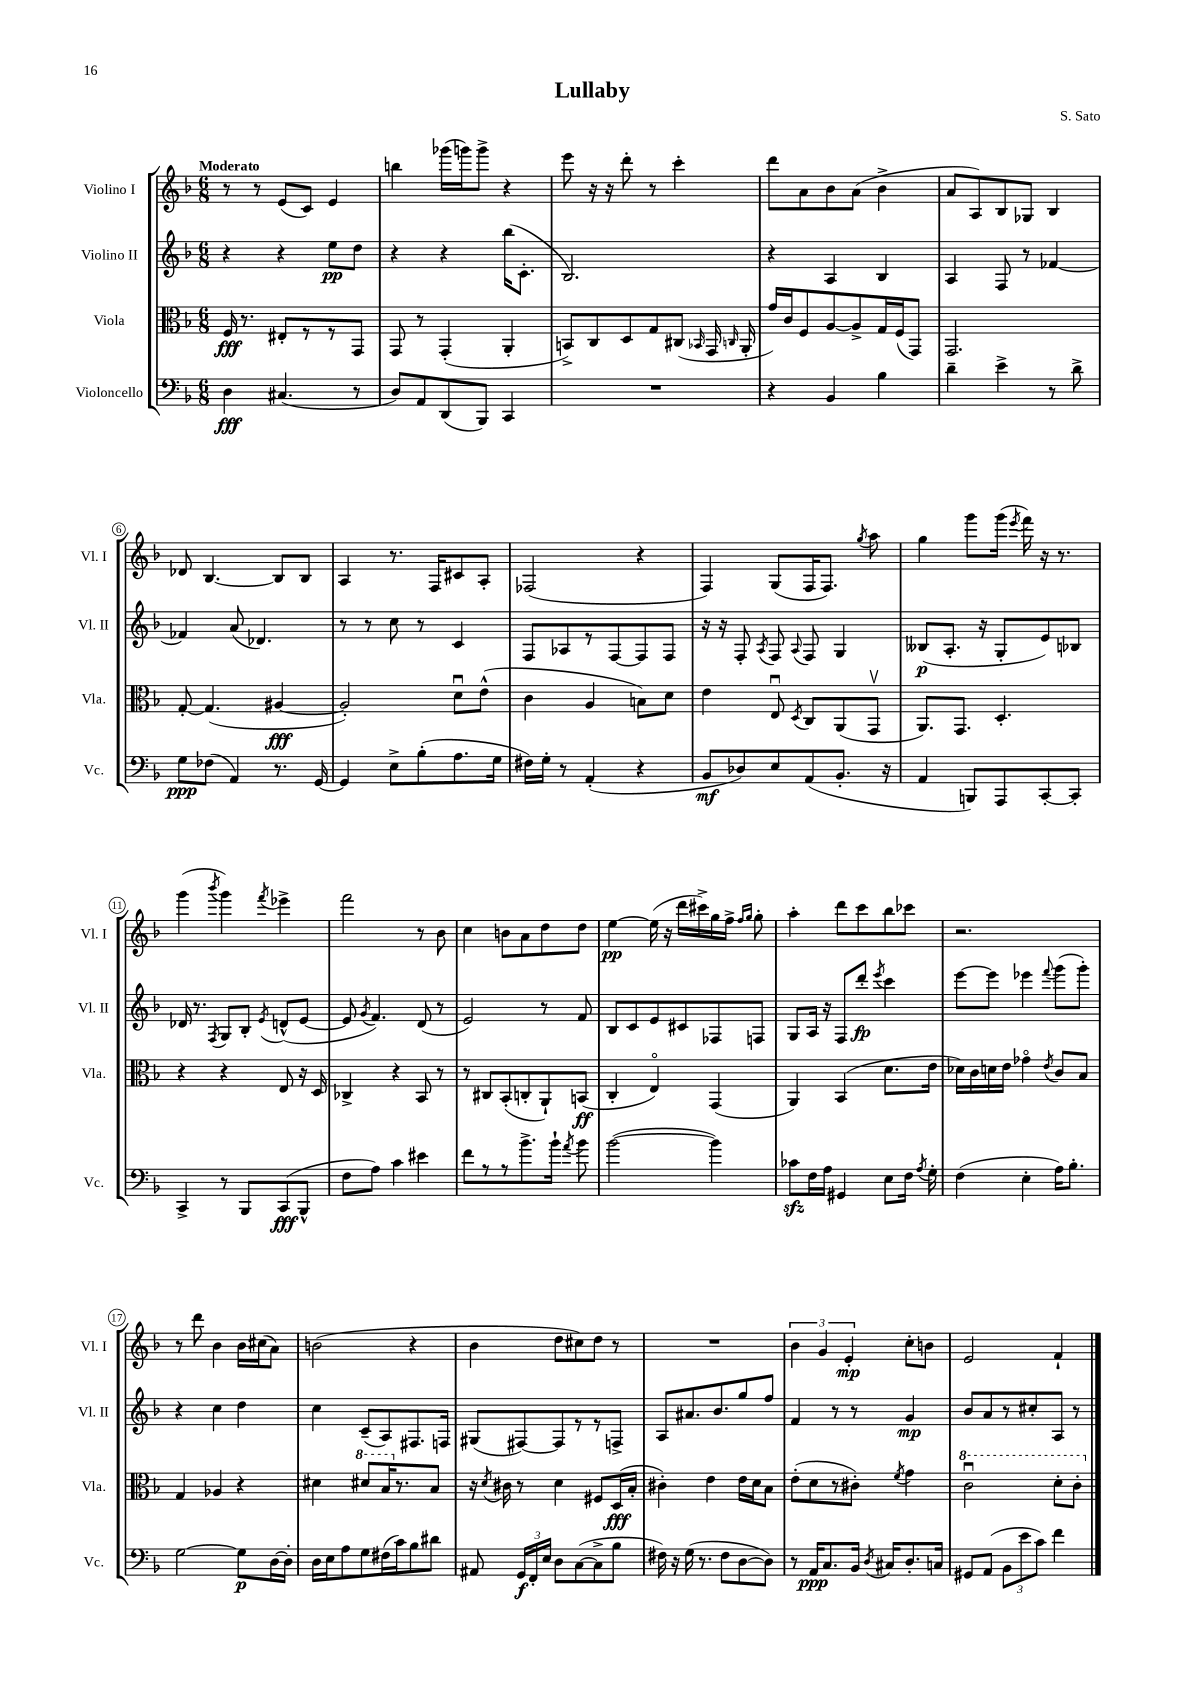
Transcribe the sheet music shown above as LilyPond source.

\header { title = "Lullaby" composer = "S. Sato" }
<<
\new StaffGroup <<
\new Staff = "s0" \with { instrumentName = "Violino I" shortInstrumentName = "Vl. I" } {
    \clef treble \key f \major \numericTimeSignature \time 6/8 \tempo "Moderato"
    \autoBeamOff r8 r8 e'8[( c'8]) e'4 |
    b''4 ges'''16[( g'''16) g'''8]-> r4 |
    e'''8 r16 r16 d'''8-. r8 c'''4-. |
    d'''8[ a'8 bes'8 a'8]( bes'4-> |
    a'8[ a8) bes8 ges8] bes4 |
    des'8 bes4.~ bes8[ bes8] |
    a4 r8. f16[ cis'8 a8]-. |
    fes2( r4 |
    f4) g8[( f16 f8.]) \acciaccatura { g''8 } a''8 |
    g''4 g'''8[ g'''16]( \acciaccatura { e'''8 } f'''16) r16 r8. |
    g'''4( \acciaccatura { bes'''8 } g'''4) \acciaccatura { f'''8 } ees'''4-> |
    f'''2 r8 bes'8 |
    c''4 b'8[ a'8 d''8 d''8] |
    e''4~\pp e''16( r16 d'''16[ cis'''16->) g''16 f''16]-> \grace { f''16[ g''16] } g''8-. |
    a''4-. d'''8[ c'''8 bes''8 ces'''8] |
    r2. |
    r8 d'''8 bes'4 bes'16[ cis''16( a'8]) |
    b'2( r4 |
    bes'4 d''8[ cis''8) d''8] r8 |
    R2. |
    \tuplet 3/2 { bes'4 g'4 e'4-.\mp } c''8[-. b'8] |
    e'2 f'4-! \bar "|." |
}
\new Staff = "s1" \with { instrumentName = "Violino II" shortInstrumentName = "Vl. II" } {
    \clef treble \key f \major \numericTimeSignature \time 6/8
    \autoBeamOff r4 r4 e''8[\pp d''8] |
    r4 r4 bes''16[( c'8.]-. |
    bes2.) |
    r4 a4 bes4 |
    a4 f8 r8 fes'4~ |
    fes'4 a'8( des'4.) |
    r8 r8 c''8 r8 c'4 |
    f8[ aes8 r8 f8~ f8 f8] |
    r16 r16 f8-. \acciaccatura { a8 } f8 \appoggiatura { a8 } f8 g4 |
    beses8[\p( a8.]-. r16 g8[-. e'8) bes8] |
    des'16 r8. \acciaccatura { f8 } g8[ bes8]-. \acciaccatura { e'8 } d'8[-^( e'8]~ |
    e'8 \acciaccatura { g'8 } f'4.) d'8( r8 |
    e'2) r8 f'8 |
    bes8[ c'8 e'8 cis'8 fes8 f8] |
    g8[ a16] r16 f8[ d'''8]-.\fp \acciaccatura { e'''8 } c'''4 |
    e'''8[~ e'''8] ees'''4 \appoggiatura { f'''8 } g'''8[( g'''8]-.) |
    r4 c''4 d''4 |
    c''4 c'8[--( a8) fis8. f16] |
    gis8[( fis8~) fis8 r8 r8 f8]-> |
    a8[ ais'8. bes'8. g''8 f''8] |
    f'4 r8 r8 g'4\mp |
    bes'8[ a'8 r8 cis''8-. a8] r8 \bar "|." |
}
\new Staff = "s2" \with { instrumentName = "Viola" shortInstrumentName = "Vla." } {
    \clef alto \key f \major \numericTimeSignature \time 6/8
    \autoBeamOff f16\fff r8. eis8[-. r8 r8 g,8] |
    g,8 r8 g,4-.( a,4-. |
    b,8[->) c8 d8 g8 cis8]( \grace { bes,16 } g,16 \grace { c16 } a,16-. |
    g'16[) c'16 f8 a8~ a8-> g16 f16( g,8]) |
    g,2. |
    g8~-. g4.( ais4~\fff |
    ais2-.) d'8[\downbow e'8]-^( |
    c'4 a4 b8[) d'8] |
    e'4 e8\downbow \acciaccatura { d8 } c8[ a,8( g,8]\upbow |
    a,8.[) g,8.] d4.-. |
    r4 r4 e8 r16 d16 |
    ces4-> r4 bes,8 r8 |
    r8 cis8[ bes,8-.( c8-. a,8-!) b,8]\ff( |
    c4-. e4\flageolet) g,4( |
    a,4) bes,4( d'8.[ e'16] |
    des'16[) c'16 d'16 e'16] ges'4\flageolet \acciaccatura { e'8 } c'8[ bes8] |
    g4 aes4 r4 |
    dis'4 \ottava #1 dis''8[ bes'16 \ottava #0 r8. bes8] |
    r16 \acciaccatura { d'8 } cis'16 r8 d'4 fis8[ d16\fff( bes16]-. |
    cis'4-.) e'4 e'16[ d'16 bes8] |
    e'8[-.( d'8 r8 cis'8]-.) \acciaccatura { f'8 } g'4 |
    \ottava #1 c''2\downbow d''8[-. c''8]-. \ottava #0 \bar "|." |
}
\new Staff = "s3" \with { instrumentName = "Violoncello" shortInstrumentName = "Vc." } {
    \clef bass \key f \major \numericTimeSignature \time 6/8
    \autoBeamOff d4\fff cis4.( r8 |
    d8[) a,8 d,8( bes,,8]) c,4 |
    R2. |
    r4 bes,4 bes4 |
    d'4-- e'4-> r8 d'8-> |
    g8[\ppp fes8]( a,4) r8. g,16~ |
    g,4 e8[-> bes8-.( a8. g16] |
    fis16[) g16]-. r8 a,4-.( r4 |
    bes,8[\mf des8) e8 a,8( bes,8.]-. r16 |
    a,4 b,,8[) a,,8 c,8~-. c,8]-. |
    c,4-> r8 bes,,8[ c,8\fff( bes,,8]-^ |
    f8[ a8]) c'4 eis'4 |
    f'8[ r8 r8 bes'8.-> bes'16]-! \acciaccatura { a'8 } bes'8 |
    bes'2~( bes'4) |
    ces'8[\sfz f16 a16] gis,4 e8[ f16] \acciaccatura { a8 } g16-. |
    f4( e4-. a16[) bes8.]-. |
    g2~ g8[\p d16~ d16]-. |
    d16[ e16 a8 g8 fis16( c'16) bes8 dis'8] |
    ais,8 \tuplet 3/2 { g,16[\f f,16-. e16] } d8[ c8~( c8-> bes8] |
    fis16) r16 g16( r8. fis8[ d8~ d8]) |
    r8 a,16[\ppp c8. bes,16] \acciaccatura { d8 } cis16[ d8.-. c16] |
    gis,8[ a,8]( \tuplet 3/2 { bes,8[ e'8 c'8]) } f'4 \bar "|." |
}
>>
>>
\layout { \context { \Score \override BarNumber.stencil = #(make-stencil-circler 0.1 0.3 ly:text-interface::print) } }
